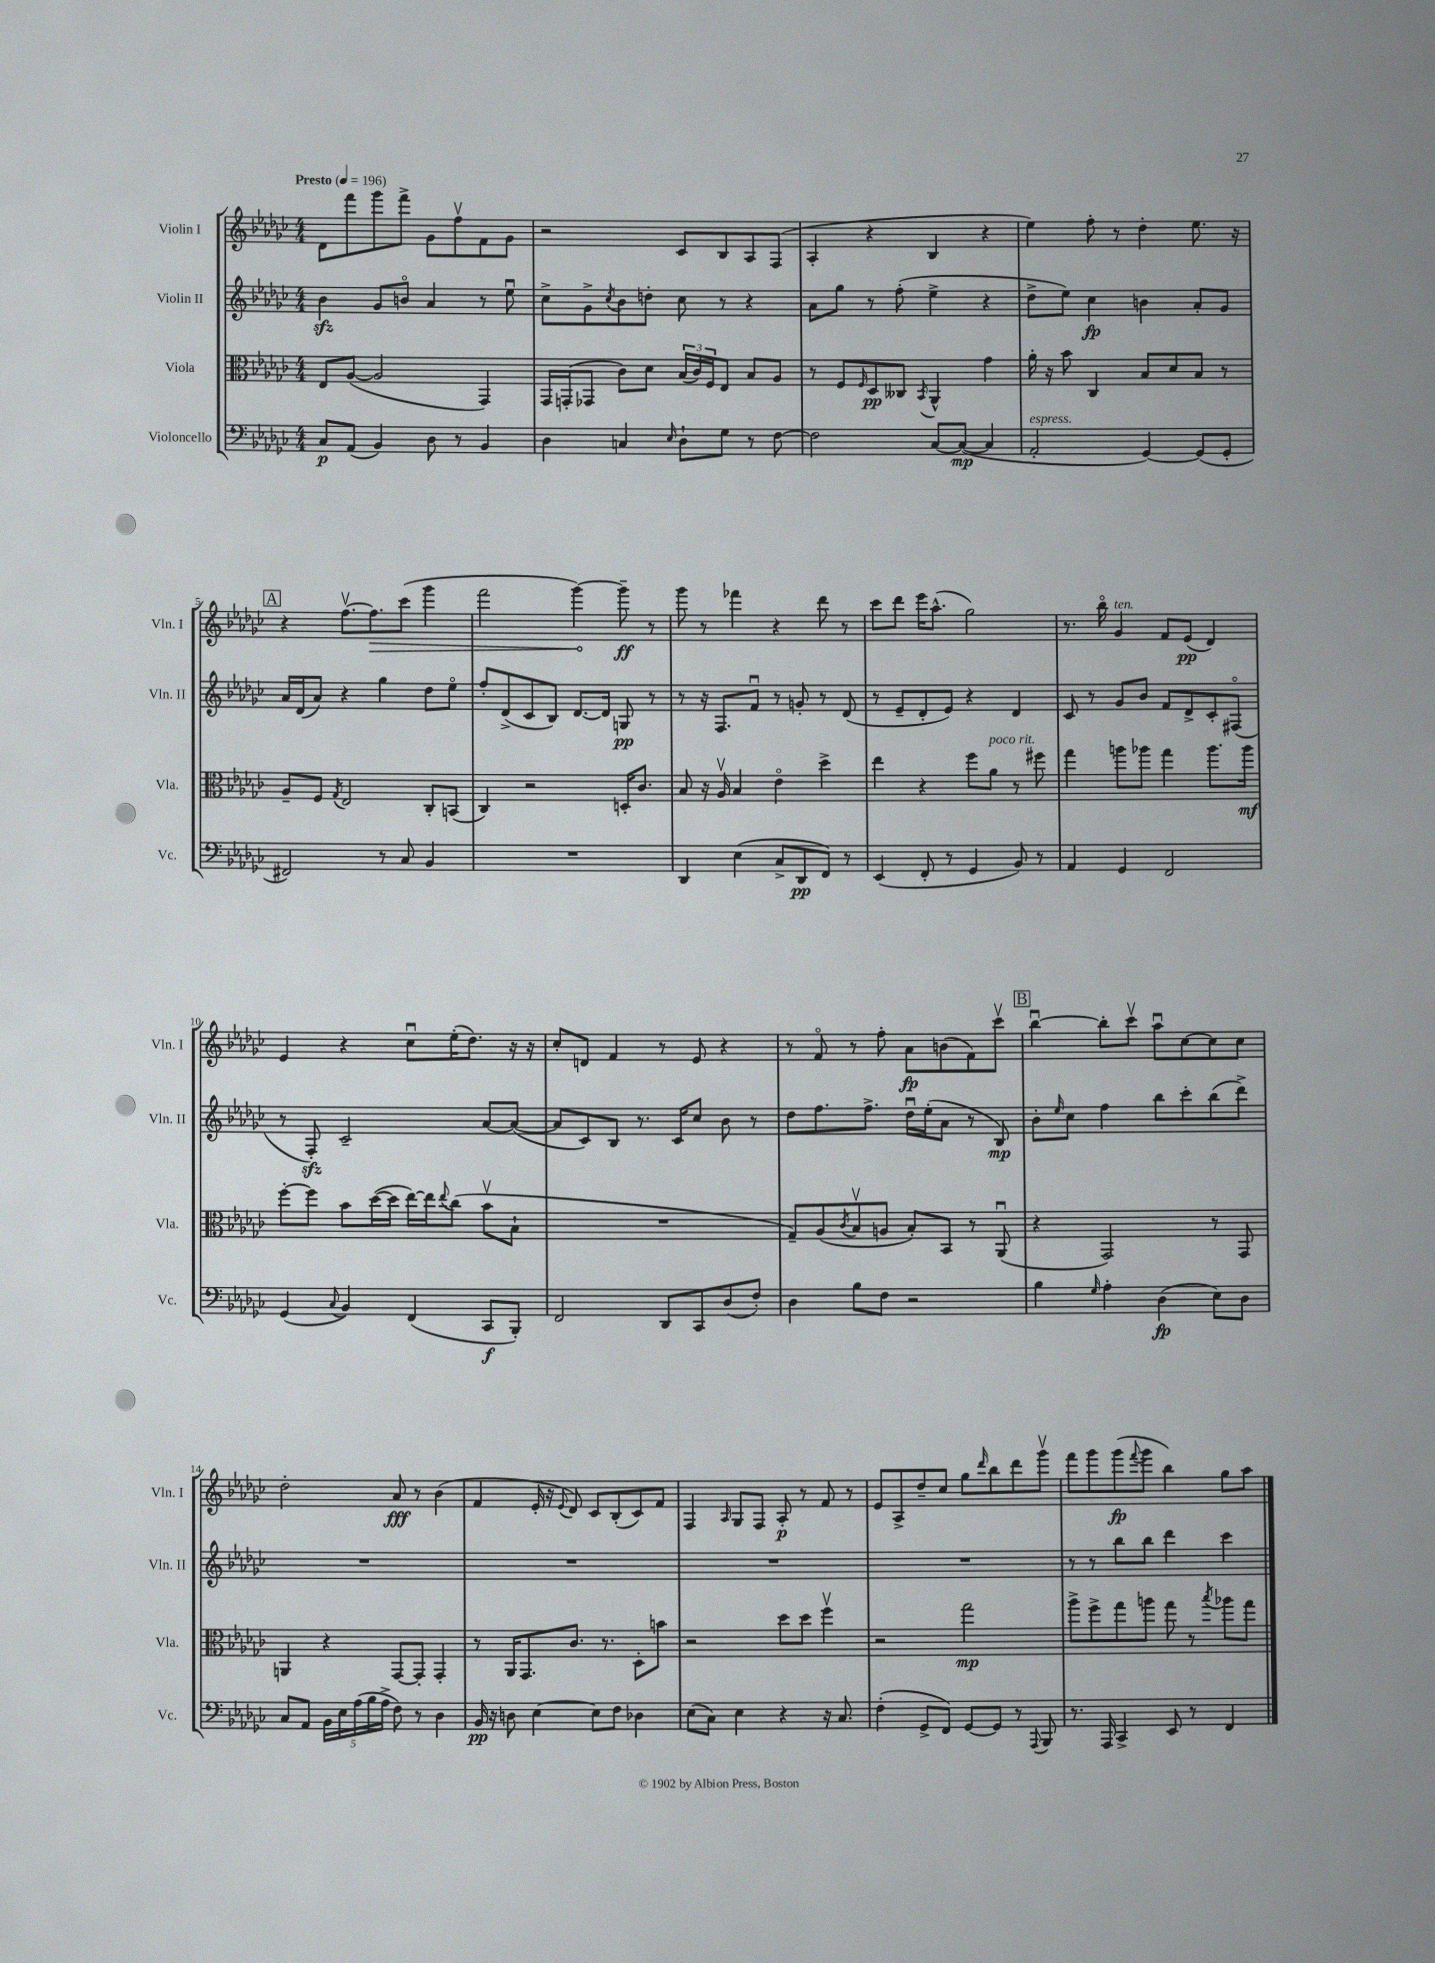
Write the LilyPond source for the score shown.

<<
\new StaffGroup <<
\new Staff = "s0" \with { instrumentName = "Violin I" shortInstrumentName = "Vln. I" } {
    \clef treble \key ges \major \numericTimeSignature \time 4/4 \tempo "Presto" 4 = 196
    des'8 f'''8 ges'''8 f'''8-> ges'8 f''8\upbow f'8 ges'8 |
    r2 ces'8 bes8 aes8 f8( |
    aes4-. r4 bes4 r4 |
    ees''4) f''8-. r8 des''4-. ees''8. r16 |
    \mark \markup { \box "A" } r4 f''8.~\upbow \once \override Hairpin.circled-tip = ##t f''8.\> ces'''8( ges'''4 |
    f'''2 ges'''4~\!) ges'''8--\ff r8 |
    ges'''8 r8 fes'''4 r4 des'''8 r8 |
    ces'''8 des'''8 ees'''16 aes''8.-^( ges''2) |
    r8. bes''16\flageolet ges'4^\markup { \italic "ten." } f'8 ees'8\pp( des'4) |
    ees'4 r4 ces''8\downbow ees''16-.( des''8.) r16 r16 |
    ces''8-. d'8 f'4 r8 ees'8 r4 |
    r8 f'8\flageolet r8 f''8-. aes'8\fp b'8( f'8) ces'''8\upbow |
    \mark \markup { \box "B" } bes''4~\downbow bes''8-. ces'''8\upbow aes''8\downbow ces''8~ ces''8 ces''8 |
    des''2-. aes'8\fff r8 bes'4( |
    f'4 ees'16-. r16 \appoggiatura { ees'8 } des'8) ces'8 bes8-.( ces'8) f'8 |
    f4 \grace { aes16 } ges8 f8 aes8-.\p r8 f'8 r8 |
    ees'8 aes8-> des''8-- ces''8 ges''8 \grace { des'''16 } bes''8 des'''8 ges'''8\upbow |
    f'''8 ges'''8 ges'''8\fp( \appoggiatura { f'''8 } ges'''8 bes''4) ges''8 aes''8 \bar "|." |
}
\new Staff = "s1" \with { instrumentName = "Violin II" shortInstrumentName = "Vln. II" } {
    \clef treble \key ges \major \numericTimeSignature \time 4/4
    bes'4\sfz ges'8 b'8\flageolet aes'4 r8 ees''8\downbow |
    ces''8-> ges'8-> \acciaccatura { ces''8 } bes'8 d''8-. ces''8 r8 r4 |
    aes'8 ges''8 r8 f''8-.( ees''4-> r4 |
    des''8-> ees''8) ces''4\fp b'4 aes'8-. ges'8 |
    \mark \markup { \box "A" } aes'16 des'16( aes'8) r4 ges''4 des''8 ees''8\flageolet |
    f''8-. des'8->( ces'8 bes8) des'8.~ des'16 g8\pp r8 |
    r8 r16 f8. f'8\downbow r8 g'8-. r8 des'8( |
    r8 ees'8-- des'8-. ees'8) r4 des'4 |
    ces'8 r8 ges'8 bes'8 f'8 des'8-> ces'8-. fis8\flageolet( |
    r8 f8-.\sfz) ces'2-- aes'8~ aes'8~( |
    aes'8 ces'8) bes8 r8. ces'16 ces''8 bes'8 r8 |
    des''8 f''8. f''8.-> des''16\downbow ees''16-.( aes'8 r8 bes8\mp) |
    \mark \markup { \box "B" } bes'8-. \grace { ees''16 } ces''8 f''4 bes''8 ces'''8-. bes''8( des'''8->) |
    R1 |
    R1 |
    R1 |
    R1 |
    r8 r8 bes''8 bes''8 des'''4 ces'''4 \bar "|." |
}
\new Staff = "s2" \with { instrumentName = "Viola" shortInstrumentName = "Vla." } {
    \clef alto \key ges \major \numericTimeSignature \time 4/4
    ees8 aes8~( aes2 ges,4) |
    ges,16 g,16-.( ges,8 ces'8) des'8 \tuplet 3/2 { bes16( ces'16) f16 } ees8 bes8 aes8 |
    r8 f8 \grace { f16 } des8\pp ceses8 \acciaccatura { bes,8 } aes,4-^ ges'4 |
    aes'16-. r16 bes'8 ces4 bes8 des'8 bes8 r8 |
    \mark \markup { \box "A" } aes8-- f8 \acciaccatura { ges8 } ees2 ces8-. b,8( |
    ces4) r2 d16-. ces'8. |
    bes8 r16 aes16\upbow bes4 ees'4\flageolet des''4-> |
    ees''4 r4 f''8 aes'8^\markup { \italic "poco rit." } r8 fis''8 |
    ges''4 a''8 aes''8 ges''4 aes''8. aes''16\mf |
    f''8~-. f''8 bes'8 des''16~( des''16 ees''16~) ees''16 \appoggiatura { ees''8 } ces''8( bes'8\upbow bes8-! |
    R1 |
    ges8--) aes8( \acciaccatura { ces'8 } bes8\upbow a8 bes8-.) bes,8 r8 aes,8\downbow( |
    \mark \markup { \box "B" } r4 ges,2) r8 ges,8 |
    a,4 r4 ges,8~ ges,8-. ges,4-. |
    r8 aes,16 ges,8. ces'8. r8. des8-. b'8 |
    r2 des''8 des''8 f''4\upbow |
    r2 ges''2\mp |
    aes''8-> f''8-> ges''8 a''8 ges''8 r8 \acciaccatura { bes''8 } aes''8 ges''8 \bar "|." |
}
\new Staff = "s3" \with { instrumentName = "Violoncello" shortInstrumentName = "Vc." } {
    \clef bass \key ges \major \numericTimeSignature \time 4/4
    ces8\p aes,8( bes,4) des8 r8 bes,4 |
    des4 c4 \grace { ees16 } des8-! ges8 r8 f8~ |
    f2 ces8~ ces8~\mp( ces4 |
    aes,2-.^\markup { \italic "espress." } ges,4~) ges,8( ges,8-. |
    \mark \markup { \box "A" } fis,2) r8 ces8 bes,4 |
    R1 |
    des,4 ees4( ces8-> des,8\pp f,8) r8 |
    ees,4( f,8-. r8 ges,4 bes,8) r8 |
    aes,4 ges,4 f,2 |
    ges,4( \appoggiatura { ces8 } bes,4) f,4( ces,8\f bes,,8-.) |
    f,2 des,8 ces,8 des8( f8-.) |
    des4 bes8 f8 r2 |
    \mark \markup { \box "B" } bes4 \grace { ges16 } aes4-. des4\fp( ees8) des8 |
    ces8 aes,8 \tuplet 5/4 { bes,16 ees16 aes16( bes16 aes16-> } f8) r8 des4 |
    bes,16\pp r16 d8 ees4~ ees8 f8 des4 |
    ees8( ces8) ees4 r4 r16 ces8. |
    f4-.( ges,8-> f,8) ges,8~ ges,8 r8 \appoggiatura { aes,,8 } bes,,8 |
    r8. aes,,16 ces,4-> ees,8 r8 f,4 \bar "|." |
}
>>
>>
